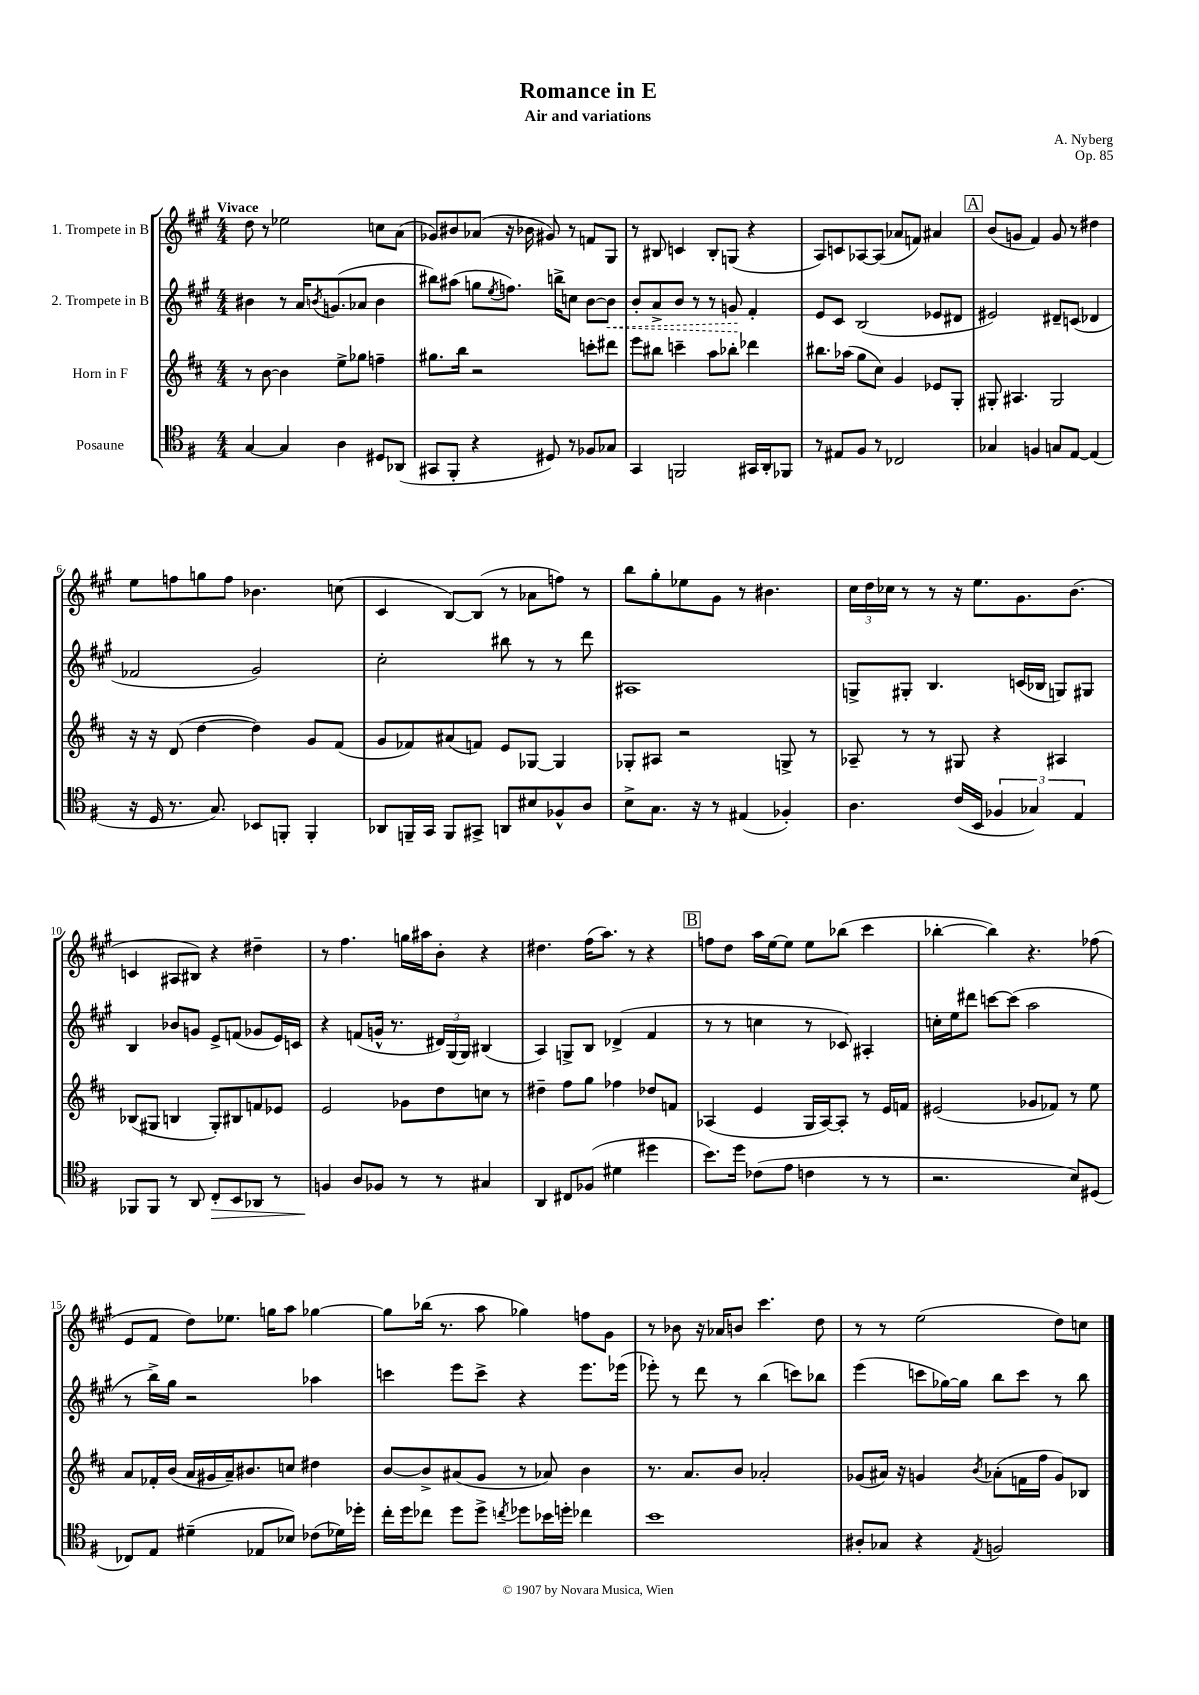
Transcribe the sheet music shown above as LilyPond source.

\header { title = "Romance in E" composer = "A. Nyberg" subtitle = "Air and variations" opus = "Op. 85" }
<<
\new StaffGroup <<
\new Staff = "s0" \with { instrumentName = "1. Trompete in B" } {
    \clef treble \key a \major \numericTimeSignature \time 4/4 \tempo "Vivace"
    d''8 r8 ees''2 c''8 a'8( |
    ges'8) bis'8 aes'8( r16 bes'16 gis'8) r8 f'8 gis8 |
    r8 bis8 c'4 bis8-. g8( r4 |
    a8) c'8 aes8~ aes8( aes'8 f'8) ais'4 |
    \mark \markup { \box "A" } b'8( g'8 fis'4) g'8 r8 dis''4 |
    e''8 f''8 g''8 f''8 bes'4. c''8( |
    cis'4 b8~) b8( r8 aes'8 f''8) r8 |
    b''8 gis''8-. ees''8 gis'8 r8 bis'4. |
    \tuplet 3/2 { cis''16 d''16 ces''16 } r8 r8 r16 e''8. gis'8. b'8.( |
    c'4 ais8 bis8) r4 dis''4-- |
    r8 fis''4. g''16 ais''16 b'8-. r4 |
    dis''4. fis''16( a''8.) r8 r4 |
    \mark \markup { \box "B" } f''8 d''8 a''16 e''16~ e''8 e''8 bes''8( cis'''4 |
    bes''4~-. bes''4) r4. fes''8( |
    e'8 fis'8 d''8) ees''8. g''16 a''8 ges''4~ |
    ges''8 bes''16( r8. a''8 ges''4) f''8 gis'8 |
    r8 bes'8 r16 aes'16 b'8 cis'''4. d''8 |
    r8 r8 e''2( d''8) c''8 \bar "|." |
}
\new Staff = "s1" \with { instrumentName = "2. Trompete in B" } {
    \clef treble \key a \major \numericTimeSignature \time 4/4
    bis'4 r8 a'16 \acciaccatura { b'8 } g'8.( aes'8 b'4 |
    bis''8) ais''8( g''8 \acciaccatura { e''8 } f''8.) b''16-> c''8 b'8~ \once \override Hairpin.style = #'dashed-line b'8\< |
    b'8-. a'8-> b'8 r8 r8 g'8\! fis'4-. |
    e'8 cis'8 b2( ees'8 dis'8 |
    \mark \markup { \box "A" } eis'2) dis'8-- c'8( des'4 |
    fes'2 gis'2) |
    cis''2-. bis''8 r8 r8 d'''8 |
    ais1 |
    g8-> gis8-. b4. c'16( bes16 g8) gis8 |
    b4 bes'8 g'8 e'8-> f'8( ges'8 e'16) c'16 |
    r4 f'8( g'16-^ r8. \tuplet 3/2 { dis'16) gis16( gis16) } bis4( |
    a4) g8-> b8 des'4->( fis'4 |
    \mark \markup { \box "B" } r8 r8 c''4 r8 ces'8) ais4-. |
    c''16-. e''16 dis'''8 c'''8~ c'''8( a''2 |
    r8 b''16->) gis''16 r2 aes''4 |
    c'''4 e'''8 c'''8-> r4 e'''8. ees'''16( |
    ees'''8-.) r8 d'''8 r8 b''4( c'''8) bes''8 |
    e'''4( c'''8 ges''16~) ges''16 b''8 c'''8 r8 b''8 \bar "|." |
}
\new Staff = "s2" \with { instrumentName = "Horn in F" } {
    \clef treble \key d \major \numericTimeSignature \time 4/4
    r8 b'8~ b'4 e''8-> ges''8 f''4-- |
    gis''8. b''16 r2 c'''8-. dis'''8 |
    e'''8 bis''8 c'''4-- a''8 bes''8-. des'''4 |
    bis''8. aes''16( g''8 cis''8) g'4 ees'8 g8-. |
    \mark \markup { \box "A" } gis8-. ais4. gis2 |
    r16 r16 d'8( d''4~ d''4) g'8 fis'8( |
    g'8 fes'8) ais'8( f'8) e'8 ges8~ ges4 |
    ges8-. ais8 r2 g8-> r8 |
    aes8-- r8 r8 gis8 r4 ais4 |
    bes8( gis8 b4 gis8-.) bis8 f'8 ees'8 |
    e'2 ges'8 d''8 c''8 r8 |
    dis''4-- fis''8 g''8 fes''4 des''8 f'8 |
    \mark \markup { \box "B" } aes4( e'4 g16 aes16~) aes8-. r8 e'16 f'16 |
    eis'2( ges'8 fes'8) r8 e''8 |
    a'8 fes'16-. b'16( a'16 gis'16 a'16--) bis'8. c''8 dis''4 |
    b'8~ b'8-> ais'8( g'8 r8 aes'8) b'4 |
    r8. a'8. b'8 aes'2-. |
    ges'8( ais'16) r16 g'4 \acciaccatura { b'8 } aes'8-.( f'16 fis''16 g'8) bes8 \bar "|." |
}
\new Staff = "s3" \with { instrumentName = "Posaune" } {
    \clef tenor \key g \major \numericTimeSignature \time 4/4
    g4~ g4 a4 dis8 aes,8( |
    gis,8 fis,8-. r4 dis8) r8 fes8 ges8 |
    g,4 f,2 gis,16 a,16-. fes,8 |
    r8 eis8 fis8 r8 ces2 |
    \mark \markup { \box "A" } ges4 f4 g8 e8~ e4( |
    r16 d16 r8. g8.) bes,8 f,8-. f,4-. |
    aes,8 f,16-- g,16 f,8 gis,8-> a,8 bis8 fes8-^ a8 |
    b8-> g8. r16 r8 eis4( fes4-.) |
    a4. c'16( b,16 \tuplet 3/2 { fes4 ges4) e4 } |
    fes,8 fes,8 r8 a,8 c8-.\> b,8 aes,8 r8 |
    f4\! a8 fes8 r8 r8 gis4 |
    a,4 cis8 fes8( dis'4 dis''4 |
    \mark \markup { \box "B" } b'8.) d''16 ces'8( e'8 c'4 r8 r8 |
    r2. b8) dis8( |
    ces8) e8 dis'4--( ees8 bes8) ces'8( des'16) des''16-. |
    c''16-. d''16 ces''8 d''8 d''8-> \acciaccatura { c''8 } des''8 bes'16 d''16-. ces''4 |
    b'1 |
    ais8-. ges8 r4 \acciaccatura { e8 } f2 \bar "|." |
}
>>
>>
